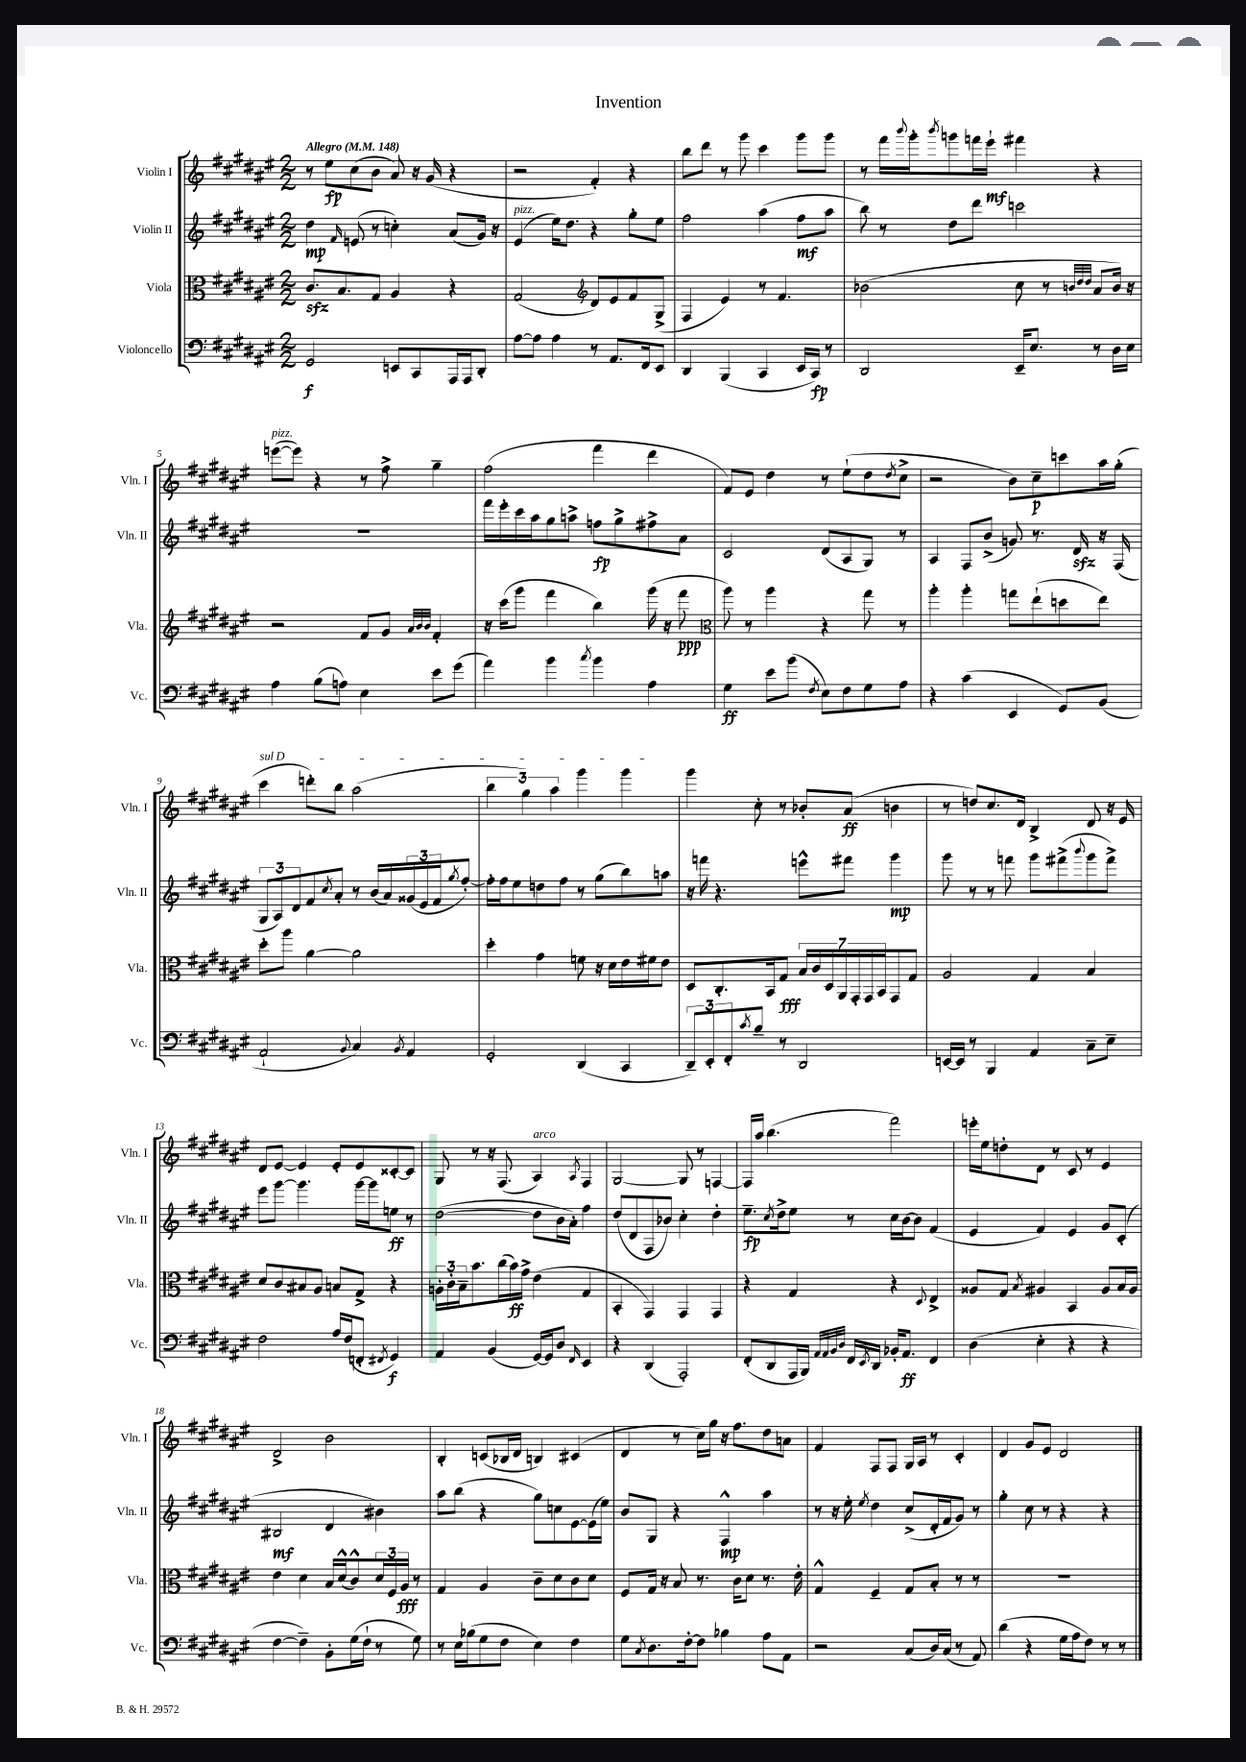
\header { title = "Invention" }
<<
\new StaffGroup <<
\new Staff = "s0" \with { instrumentName = "Violin I" shortInstrumentName = "Vln. I" } {
    \clef treble \key fis \major \numericTimeSignature \time 2/2 \tempo "Allegro" 4 = 148
    r8 eis''8\fp cis''8( b'8 ais'8) r16 gis'16( r4 |
    r2 fis'4-.) r4 |
    b''8 dis'''8 r8 gis'''8 cis'''4 gis'''8 gis'''8 |
    r8 fis'''16 \appoggiatura { b'''8 } gis'''16-. \acciaccatura { b'''8 } g'''8 f'''16 eis'''16-!\mf fis'''4 r4 |
    e'''8~^\markup { \italic "pizz." }( e'''8) r4 r8 fis''8-> gis''4-- |
    fis''2( fis'''4 dis'''4 |
    fis'8) eis'8 dis''4 r8 eis''8-!( dis''8 \acciaccatura { dis''8 } cis''8-> |
    r2 b'8) cis''8--\p c'''8 ais''16 gis''16-.( |
    \once \override TextSpanner.bound-details.left.text = \markup { \italic "sul D" } cis'''4\startTextSpan d'''8-.) b''8 ais''2( |
    \tuplet 3/2 { b''4 gis''4) ais''4 } gis'''4 gis'''4\stopTextSpan |
    gis'''4 cis''8-. r8 bes'8-. ais'8\ff( b'4 |
    r8 d''8) cis''8. dis'16 b4-> dis'8 r16 eis'16 |
    dis'8 eis'8~ eis'4 eis'8-. eis'8 cisis'8~-. cisis'8 |
    gis8 r8 r16 fis8.( ais4^\markup { \italic "arco" }) \acciaccatura { ais8 } fis4 |
    gis2~ gis8 r8 f4~ |
    f16 ais''16 b''4.( fis'''2) |
    e'''16-. eis''16 d''8-. dis'8 r8 cis'8 r8 eis'4 |
    dis'2-> b'2 |
    b4-. c'8( bes16 dis'16 b4) cis'4( |
    dis'4 r8 cis''16) gis''16 r16 fis''8. dis''8 a'8 |
    fis'4 fis8 fis8 gis16 ais16 r8 cis'4-. |
    dis'4 gis'8 eis'8 dis'2 \bar "|." |
}
\new Staff = "s1" \with { instrumentName = "Violin II" shortInstrumentName = "Vln. II" } {
    \clef treble \key fis \major \numericTimeSignature \time 2/2
    dis''4\mp \grace { fis'16 } e'8( r8 c''4-.) ais'8( gis'16) r16 |
    eis'4^\markup { \italic "pizz." }( eis''16) dis''8. r4 gis''8-. eis''8 |
    fis''2 ais''4( fis''8\mf ais''8 |
    b''8) r8 dis''8 dis'''8 c'''2 |
    R1 |
    fis'''16 eis'''16-. cis'''16 ais''16 gis''8 a''8-> f''8\fp gis''8-> fis''8-> ais'8 |
    cis'2 dis'8( ais8 gis8) r8 |
    ais4 fis8 b'8->( g'8) r8. dis'16\sfz r16 fis16( |
    \tuplet 3/2 { gis8 ais8) dis'8 } fis'8 \acciaccatura { cis''8 } ais'8-. r8 b'16( ais'16) \tuplet 3/2 { gisis'16( eis'16 fis'16 } \acciaccatura { gis''8 } fis''8~-.) |
    fis''16-. fis''16 eis''8 d''8 fis''8 r8 gis''8( b''8) a''8 |
    r16 f'''16 r4. e'''8-^ fis'''8 gis'''4\mp |
    gis'''8 r8 r8 f'''8 gis'''8 fis'''8->( \appoggiatura { b'''8 } gis'''8 fis'''8->) |
    eis'''8 gis'''8~ gis'''4. gis'''16~ gis'''16 e''8\ff r8 |
    dis''2~( dis''8 b'16 ais'16-.) fis''4 |
    dis''8( dis'8 fis8 bes'8) cis''4-. dis''4-. |
    eis''8.--\fp \acciaccatura { cis''8 } dis''16-> eis''8 r8 cis''16 b'16~ b'8 fis'4( |
    eis'4 fis'4) eis'4 gis'8 cis'8-.( |
    bis2\mf dis'4 bis'4) |
    ais''8 b''8( r4 gis''8) c''8 eis'8~ eis'16( eis''16) |
    b'8 gis8 r4 fis4-^\mp ais''4 |
    r8 r16 eis''16-. \acciaccatura { eis''8 } dis''4 cis''8->( dis'16-. fis'16 gis'8) r8 |
    gis''4-. cis''8 r8 r4 r4 \bar "|." |
}
\new Staff = "s2" \with { instrumentName = "Viola" shortInstrumentName = "Vla." } {
    \clef alto \key fis \major \numericTimeSignature \time 2/2
    cis'8.\sfz b8. gis8 ais4 r4 |
    gis2( \clef treble dis'8) eis'8 fis'8 gis8->( |
    fis4 eis'4) r8 fis'4. |
    bes'2( cis''8 r8 \grace { b'32 dis''32 dis''32 } ais'8 b'16) r16 |
    r2 fis'8 gis'8 \grace { ais'32 b'32 b'32 } fis'4-. |
    r16 cis'''16( gis'''8 fis'''4 b''4) gis'''16( r16 fis'''8\ppp |
    \clef alto ais''8) r8 ais''4 r4 gis''8 r8 |
    ais''4-. ais''4-. g''8 eis''8-!( d''8 eis''8) |
    dis''8-. ais''8 ais'4~ ais'2 |
    dis''4-. gis'4 f'8 r16 dis'16 eis'16 fis'16 eis'8 |
    dis8 cis8.-. b,16 gis8\fff \tuplet 7/4 { b16 cis'16 dis16 ais,16 gis,16-. gis,16 b,16 } gis,8 gis8 |
    ais2 gis4 b4 |
    dis'8 cis'8 bis8 ais8 b8 gis8-> r4 |
    \tuplet 3/2 { a16-. cis'16-. b16-- } b'8. cis''16( b'16\ff) gis'16-> eis'4( gis4 |
    b,4-. gis,4) gis,4 gis,4 |
    r4 gis4 r4 \appoggiatura { dis8 } eis4-> |
    aisis8 gis8 \acciaccatura { b8 } ais4 b,4 ais8 b16 ais16 |
    eis'4 dis'4 b16 dis'16-^( cis'8-^) \tuplet 3/2 { dis'16 fis16 ais16\fff } r8 |
    gis4 ais4 cis'8-- dis'8 cis'8 dis'8 |
    fis8 gis16 r16 b8 r8. cis'16 dis'8 r8. eis'16-. |
    gis4-^ fis4-- gis8 b8-. r8 r8 |
    R1 \bar "|." |
}
\new Staff = "s3" \with { instrumentName = "Violoncello" shortInstrumentName = "Vc." } {
    \clef bass \key fis \major \numericTimeSignature \time 2/2
    gis,2\f e,8 cis,8 ais,,16 ais,,16 dis,8-. |
    ais8~ ais8 ais4 r8 ais,8. fis,16 eis,8 |
    dis,4 b,,4( cis,4 eis,16 cis,16\fp) r8 |
    dis,2 eis,16-- eis8. r8 dis16 eis16 |
    ais4 b8( a8) eis4 eis'8 gis'8( |
    ais'4) b'4 \acciaccatura { cis''8 } b'4 ais4 |
    gis4\ff eis'8 b'8( \acciaccatura { fis8 } eis8) fis8 gis8 ais8 |
    r4 cis'4( eis,4 gis,8) b,8( |
    ais,2-! \appoggiatura { b,8 } cis4) \acciaccatura { b,8 } ais,4 |
    gis,2-. dis,4( cis,4 |
    \tuplet 3/2 { dis,8--) eis,8-. fis,8-. } \acciaccatura { cis'8 } b8-- r8 dis,2 |
    e,16~ e,16 r8 b,,4 ais,4 cis8-- eis8-- |
    fis2 ais16 fis16( f,8-. \acciaccatura { fis,8 } gis,4\f) |
    ais,4 b,4( gis,16~) gis,16 dis8 \grace { fis,16 } eis,4 |
    r4 dis,4( ais,,2-.) |
    fis,8-.( dis,8 ais,,16 b,,16) \grace { ais,32 ais,32 b,32 dis32 } fis,16 \acciaccatura { eis,8 } dis,16 bes,16-. ais,8.\ff fis,4 |
    dis4( eis4-. r4 r4 |
    fis4~ fis4--) b,8-. gis16( fis16-! r8 gis8) |
    r8 eis16 bes16( gis8 fis8 eis4) fis4 |
    gis8 \acciaccatura { cis8 } dis8. fis16~-. fis8 bes4 ais8 ais,8 |
    r2 cis8( dis16) cis16( r8 ais,8) |
    dis'4( r4 gis16 ais16 fis8) r8 r8 \bar "|." |
}
>>
>>
